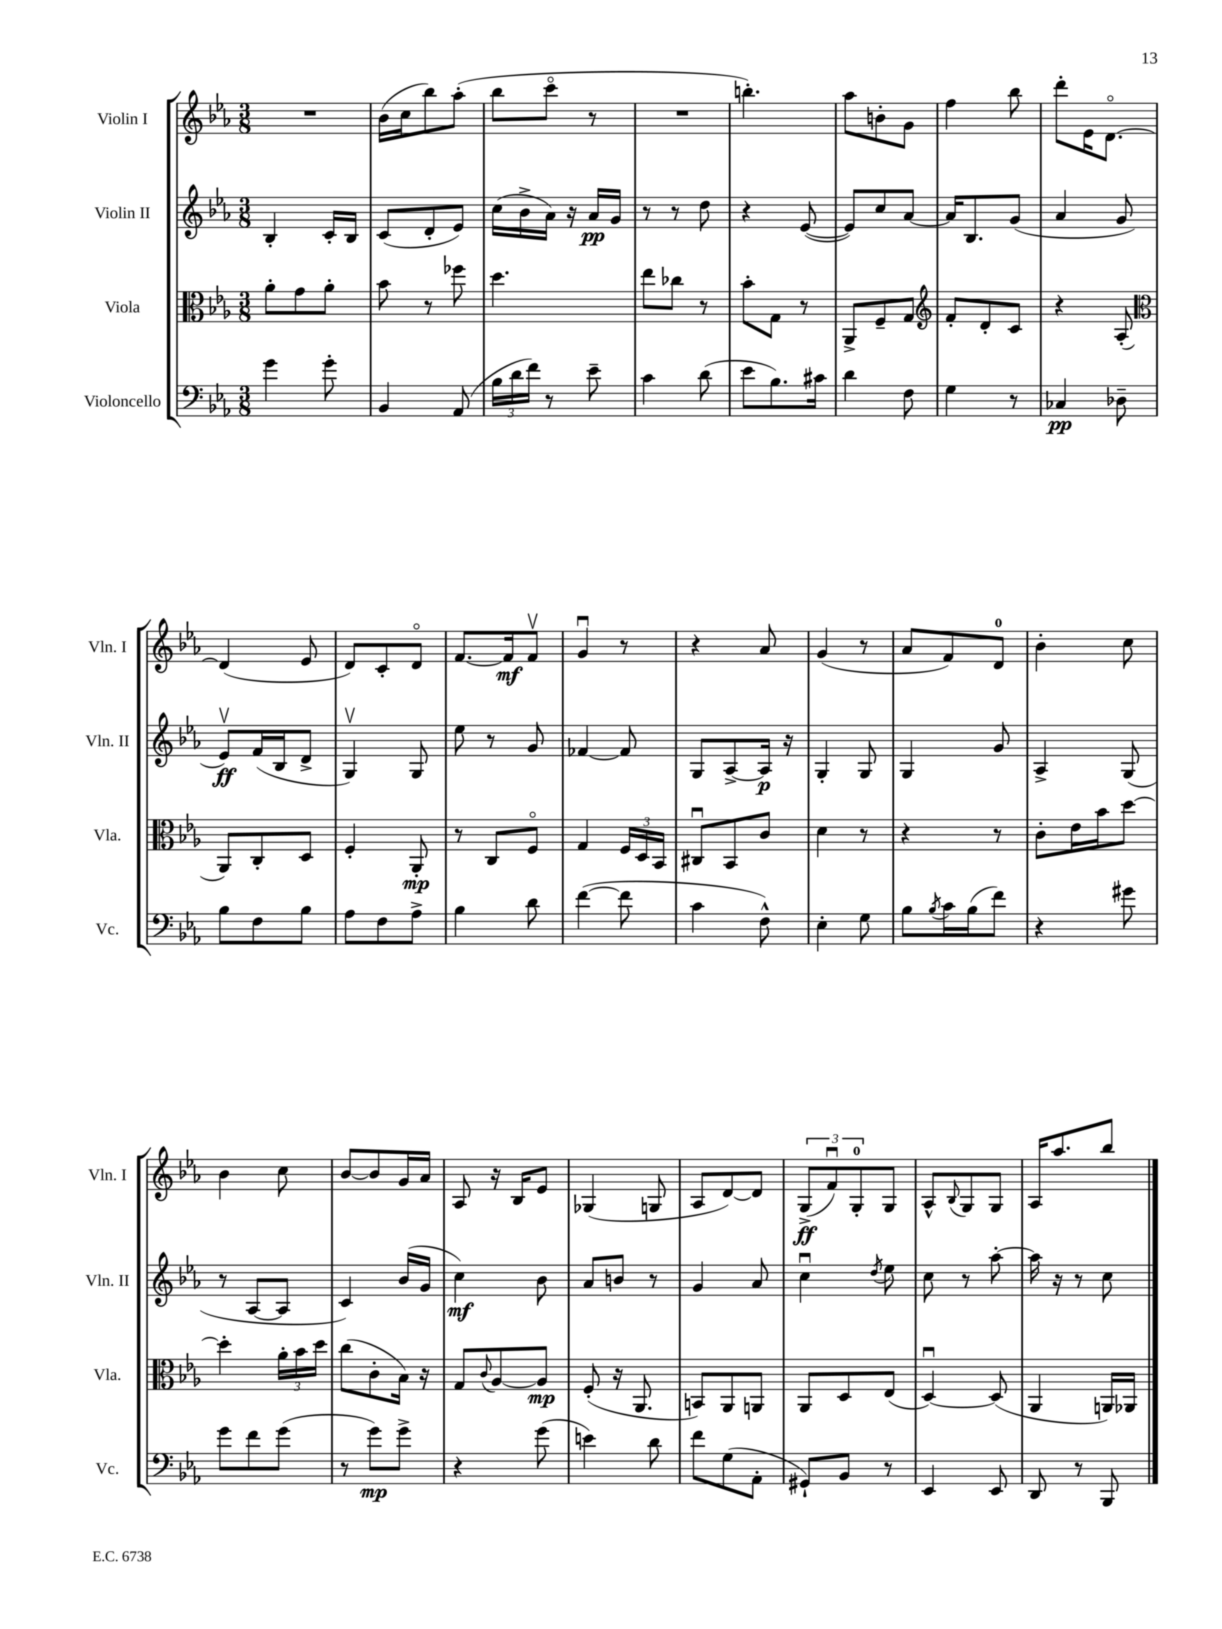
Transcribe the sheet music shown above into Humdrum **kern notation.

**kern	**kern	**kern	**kern
*staff4	*staff3	*staff2	*staff1
*clefF4	*clefC3	*clefG2	*clefG2
*k[b-e-a-]	*k[b-e-a-]	*k[b-e-a-]	*k[b-e-a-]
*M3/8	*M3/8	*M3/8	*M3/8
4g\	8a-'\L	4B-'/	4.r
.	8g\	.	.
8g'\	8a-'\J	16c'/LL	.
.	.	16B-/JJ	.
=	=	=	=
4BB-/	8b-\	(8c/L	(16b-\LL
.	.	.	16cc\J
.	8r	8d'/	8bb-\)
(8AA-/	8ff-\	8e-/J)	(8aa-'\J
=	=	=	=
24B-\LL	4.dd\	(16cc\LL	8bb-\L
24d\	.	.	.
.	.	16b-^\	.
24f\JJ)	.	.	.
8r	.	16a-\JJ)	8ccco\J
.	.	16r	.
8e-~\	.	16a-/LL	8r
.	.	16g/JJ	.
=	=	=	=
4c\	8ee-\L	8r	4.r
.	8cc-\J	8r	.
(8d\	8r	8dd\	.
=	=	=	=
8e-\L	8b-'\L	4r	4.bb'\)
8.B-\)	8G\J	.	.
.	8r	([8e-/	.
16c#\Jk	.	.	.
=	=	=	=
4d\	8AA-^/L	8e-/]L)	8aa-\L
.	8F~/	8cc/	8b'\
8F\	8G/J	[8a-/J	8g\J
=	=	=	=
*	*clefG2	*	*
4G\	8f'/L	16a-/]LK	4ff\
.	.	8.B-/	.
.	8d'/	.	.
8r	8c/J	(8g/J	8bb-\
=	=	=	=
4C-/	4r	4a-/	8ddd'\L
.	.	.	16e-\K
.	.	.	[8.do\J
8D-~\	(8A-'/	8g/	.
=	=	=	=
*	*clefC3	*	*
8B-\L	8AA-/L)	8e-v/L)	(4d/]
8F\	8C'/	(16f/L	.
.	.	16B-/J	.
8B-\J	8D/J	8d^/J	8e-/
=	=	=	=
8A-\L	4F'/	4Gv/)	8d/L)
8F\	.	.	8c'/
8A-^\J	8AA-'/	8G/	8do/J
=	=	=	=
4B-\	8r	8ee-\	[8.f/L
.	8C/L	8r	.
.	.	.	16f/]k
8d\	8Fo/J	8g/	8fv/J
=	=	=	=
([4f\	4G/	[4f-/	4gu/
8f\]	24F/LL	8f-/]	8r
.	24D/	.	.
.	24BB-/JJ	.	.
=	=	=	=
4c\	8C#u/L	8G/L	4r
.	8BB-/	[8A-^/	.
8F^^\)	8c/J	16A-/]Jk	8a-/
.	.	16r	.
=	=	=	=
4E-'\	4d\	4G'/	(4g/
8G\	8r	8G/	8r
=	=	=	=
8B-\L	4r	4G/	8a-/L
8qB-/	.	.	.
16c\L	.	.	8f/)
(16B-\J	.	.	.
8f\J)	8r	8g/	8d/J
=	=	=	=
4r	8c'\L	4A-^/	4b-'\
.	16e-\L	.	.
.	16b-\J	.	.
8g#\	[8dd\J	(8G/	8cc\
=	=	=	=
8g\L	4dd'\]	8r	4b-\
8f\	.	[8A-/L	.
(8g\J	24a-'\LL	8A-/]J	8cc\
.	24b-\	.	.
.	24dd\JJ	.	.
=	=	=	=
8r	(8cc\L	4c/)	[8b-/L
8g\L)	8c'\	.	8b-/]
8g^\J	16B-\Jk)	(16b-/LL	16g/L
.	16r	16g/JJ	16a-/JJ
=	=	=	=
4r	8G/L	4cc\)	8A-/
.	8qqc/	.	.
.	[8A-/	.	16r
.	.	.	16B-/LK
(8g\	8A-/]J	8b-\	8e-/J
=	=	=	=
4e\)	(8F'/	8a-/L	(4G-/
.	16r	8b/J	.
.	8.AA-/	.	.
8d\	.	8r	8G/
=	=	=	=
8f\L	8BB/L)	4g/	8A-/L
(8G\	8AA-/	.	[8d/)
8AA-'\J	8AA/J	8a-/	8d/]J
=	=	=	=
8GG#`/L)	8AA-/L	4ccu\	(12G^/L
.	.	.	12fu/)
8BB-/J	8D/	.	.
.	.	.	12G'/
.	.	8qdd/	.
8r	(8E-/J	8ee-\	8G/J
=	=	=	=
4EE-/	[4Du/)	8cc\	8A-^^/L
.	.	.	8qqB-/
.	.	8r	8G/
8EE-/	(8D/]	[8aa-'\	8G/J
=	=	=	=
8DD/	4AA-/	16aa-\]	16A-/LK
.	.	16r	8.aa-/
8r	.	8r	.
8BBB-/	16AA/LL)	8cc\	8bb-/J
.	16AA-/JJ	.	.
==	==	==	==
*-	*-	*-	*-
